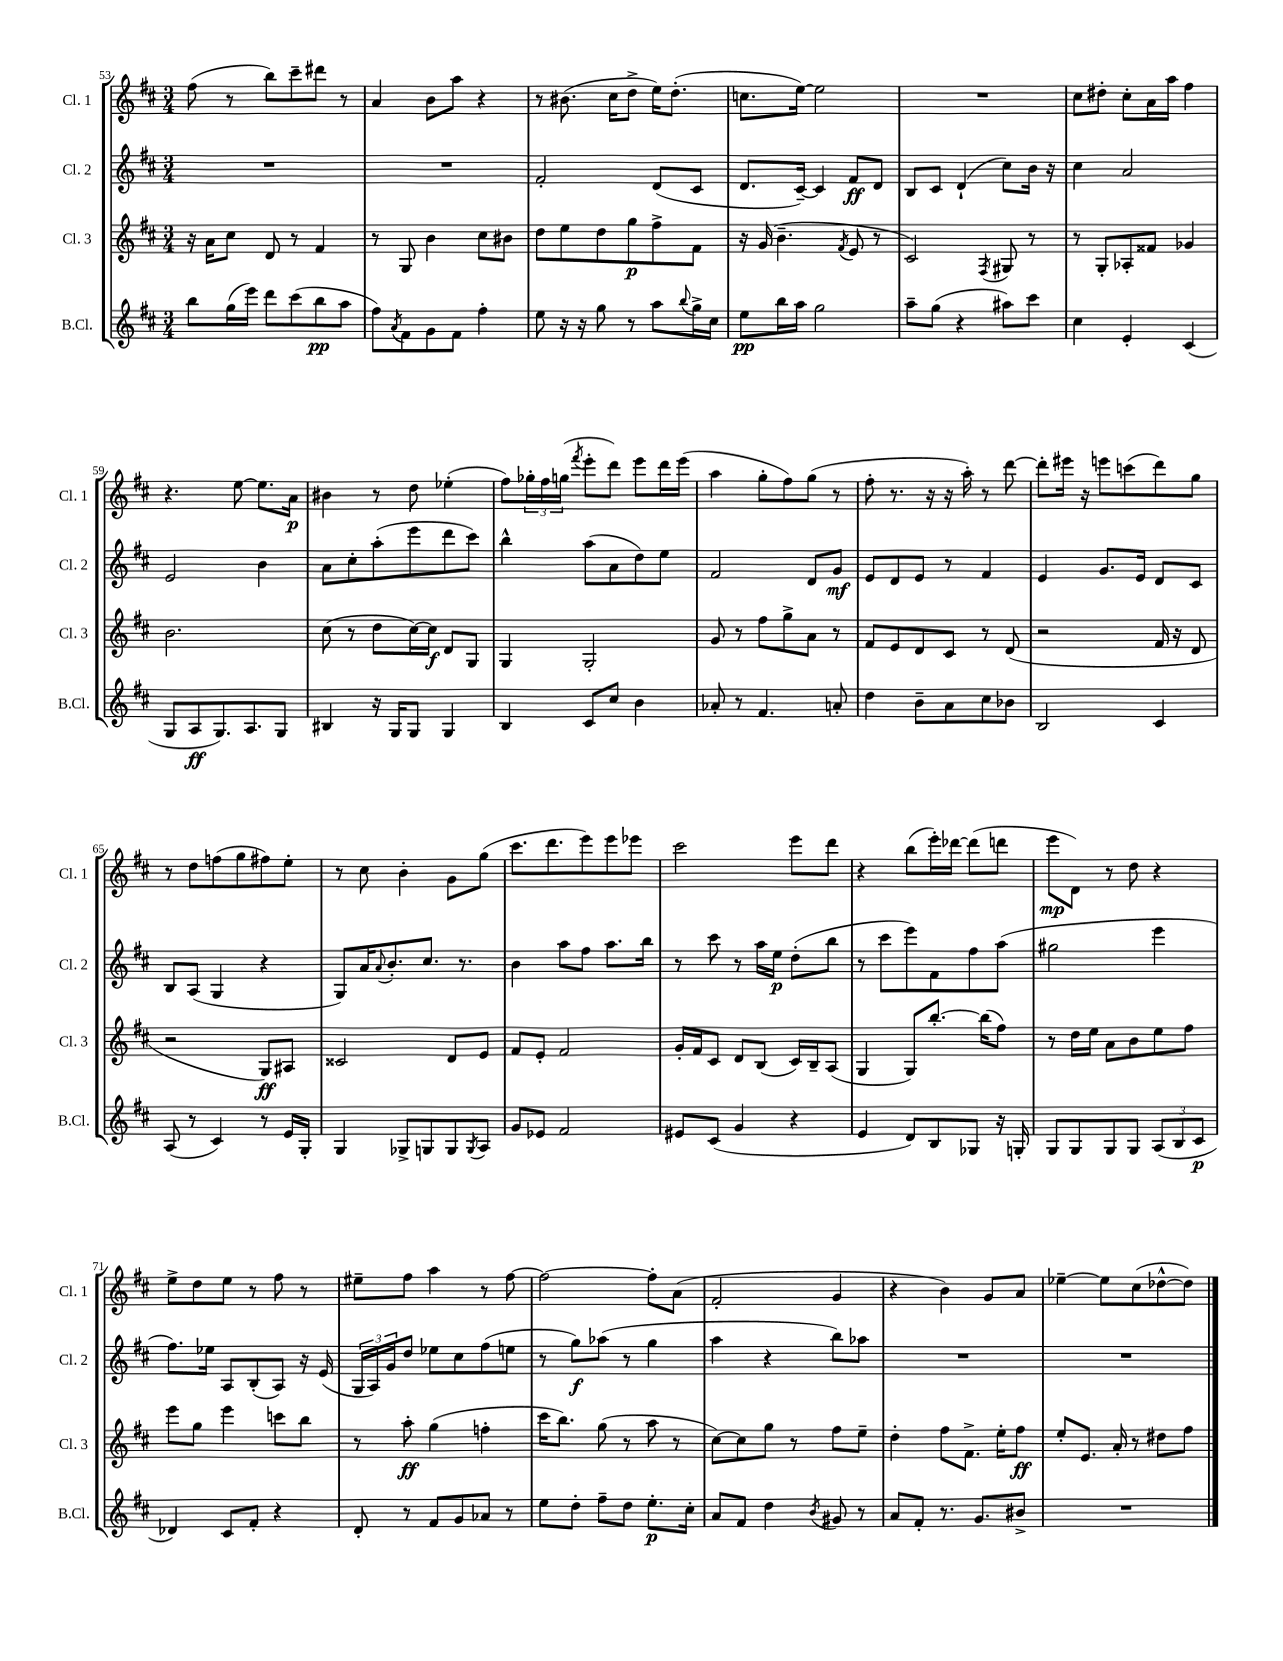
<<
\new StaffGroup <<
\new Staff = "s0" \with { instrumentName = "Cl. 1" shortInstrumentName = "Cl. 1" } {
    \clef treble \key d \major \numericTimeSignature \time 3/4
    fis''8( r8 b''8) cis'''8-- dis'''8 r8 |
    a'4 b'8 a''8 r4 |
    r8 bis'8.( cis''16 d''8-> e''16) d''8.-.( |
    c''8. e''16~) e''2 |
    R2. |
    cis''8 dis''8-. cis''8-. a'16 a''16 fis''4 |
    r4. e''8~ e''8. a'16\p |
    bis'4 r8 d''8 ees''4-.( |
    fis''8) \tuplet 3/2 { ges''16-. fis''16 g''16( } \acciaccatura { fis'''8 } e'''8-. d'''8) e'''8 d'''16 e'''16( |
    a''4 g''8-. fis''8) g''8( r8 |
    fis''8-. r8. r16 r16 a''16-.) r8 d'''8~ |
    d'''8-. eis'''16 r16 e'''8 c'''8( d'''8) g''8 |
    r8 d''8 f''8( g''8 fis''8) e''8-. |
    r8 cis''8 b'4-. g'8 g''8( |
    cis'''8. d'''8. e'''8) e'''8 ees'''8 |
    cis'''2 e'''8 d'''8 |
    r4 b''8( e'''16-.) des'''16~ des'''8( d'''8 |
    e'''8\mp d'8) r8 d''8 r4 |
    e''8-> d''8 e''8 r8 fis''8 r8 |
    eis''8-- fis''8 a''4 r8 fis''8~ |
    fis''2~ fis''8-. a'8( |
    fis'2-. g'4 |
    r4 b'4) g'8 a'8 |
    ees''4~-- ees''8 cis''8( des''8~-^ des''8) \bar "|." |
}
\new Staff = "s1" \with { instrumentName = "Cl. 2" shortInstrumentName = "Cl. 2" } {
    \clef treble \key d \major \numericTimeSignature \time 3/4
    R2. |
    R2. |
    fis'2-. d'8( cis'8 |
    d'8. cis'16~--) cis'4 fis'8\ff d'8 |
    b8 cis'8 d'4-!( cis''8) b'16 r16 |
    cis''4 a'2 |
    e'2 b'4 |
    a'8 cis''8-. a''8-.( e'''8 d'''8 cis'''8) |
    b''4-^ a''8( a'8 d''8) e''8 |
    fis'2 d'8 g'8\mf |
    e'8 d'8 e'8 r8 fis'4 |
    e'4 g'8. e'16 d'8 cis'8 |
    b8 a8( g4 r4 |
    g8) a'16 \appoggiatura { a'8 } b'8.-. cis''8. r8. |
    b'4 a''8 fis''8 a''8. b''16 |
    r8 cis'''8 r8 a''16 e''16\p d''8-.( b''8 |
    r8 cis'''8 e'''8) fis'8 fis''8 a''8( |
    gis''2 e'''4 |
    fis''8.) ees''16 a8 b8-.( a8) r16 e'16( |
    \tuplet 3/2 { g16 a16) g'16 } d''8 ees''8 cis''8 fis''8( e''8 |
    r8 g''8\f) aes''8( r8 g''4 |
    a''4 r4 b''8) aes''8 |
    R2. |
    R2. \bar "|." |
}
\new Staff = "s2" \with { instrumentName = "Cl. 3" shortInstrumentName = "Cl. 3" } {
    \clef treble \key d \major \numericTimeSignature \time 3/4
    r16 a'16 cis''8 d'8 r8 fis'4 |
    r8 g8 b'4 cis''8 bis'8 |
    d''8 e''8 d''8 g''8\p fis''8-> fis'8 |
    r16 g'16( b'4.-- \acciaccatura { fis'8 } e'8 r8 |
    cis'2) \acciaccatura { fis8 } gis8 r8 |
    r8 g8-. aes8-. fisis'8 ges'4 |
    b'2. |
    cis''8( r8 d''8 cis''16~) cis''16\f d'8 g8 |
    g4 g2-. |
    g'8 r8 fis''8 g''8-> a'8 r8 |
    fis'8 e'8 d'8 cis'8 r8 d'8( |
    r2 fis'16 r16 d'8 |
    r2 g8\ff) ais8 |
    cisis'2 d'8 e'8 |
    fis'8 e'8-. fis'2 |
    g'16-. fis'16 cis'8 d'8 b8( cis'16) b16-- a8( |
    g4 g8) b''8.~-. b''16( fis''8) |
    r8 d''16 e''16 a'8 b'8 e''8 fis''8 |
    e'''8 g''8 e'''4 c'''8 b''8 |
    r8 a''8-.\ff g''4( f''4-. |
    cis'''16 b''8.) g''8( r8 a''8 r8 |
    cis''8~) cis''8 g''8 r8 fis''8 e''8-- |
    d''4-. fis''8 fis'8.-> e''16-. fis''8\ff |
    e''8-. e'8. a'16-. r8 dis''8 fis''8 \bar "|." |
}
\new Staff = "s3" \with { instrumentName = "B.Cl." shortInstrumentName = "B.Cl." } {
    \clef treble \key d \major \numericTimeSignature \time 3/4
    b''8 g''16( e'''16) d'''8 cis'''8( b''8\pp a''8 |
    fis''8) \acciaccatura { a'8 } fis'8 g'8 fis'8 fis''4-. |
    e''8 r16 r16 g''8 r8 a''8 \appoggiatura { b''8 } g''16-> cis''16 |
    e''8\pp b''16 a''16 g''2 |
    a''8-- g''8( r4 ais''8) cis'''8 |
    cis''4 e'4-. cis'4( |
    g8 a8\ff g8.) a8. g8 |
    bis4 r16 g16 g8 g4 |
    b4 cis'8 cis''8 b'4 |
    aes'8-. r8 fis'4. a'8-. |
    d''4 b'8-- a'8 cis''8 bes'8 |
    b2 cis'4 |
    a8( r8 cis'4) r8 e'16 g16-. |
    g4 ges8-> g8 g8 \acciaccatura { g8 } a8 |
    g'8 ees'8 fis'2 |
    eis'8 cis'8( g'4 r4 |
    e'4 d'8) b8 ges8 r16 g16-. |
    g8 g8 g8 g8 \tuplet 3/2 { a8( b8 cis'8\p } |
    des'4) cis'8 fis'8-. r4 |
    d'8-. r8 fis'8 g'8 aes'8 r8 |
    e''8 d''8-. fis''8-- d''8 e''8.-.\p cis''16-. |
    a'8 fis'8 d''4 \acciaccatura { b'8 } gis'8 r8 |
    a'8 fis'8-. r8. g'8. bis'8-> |
    R2. \bar "|." |
}
>>
>>
\layout { \context { \Score currentBarNumber = #53 } }
